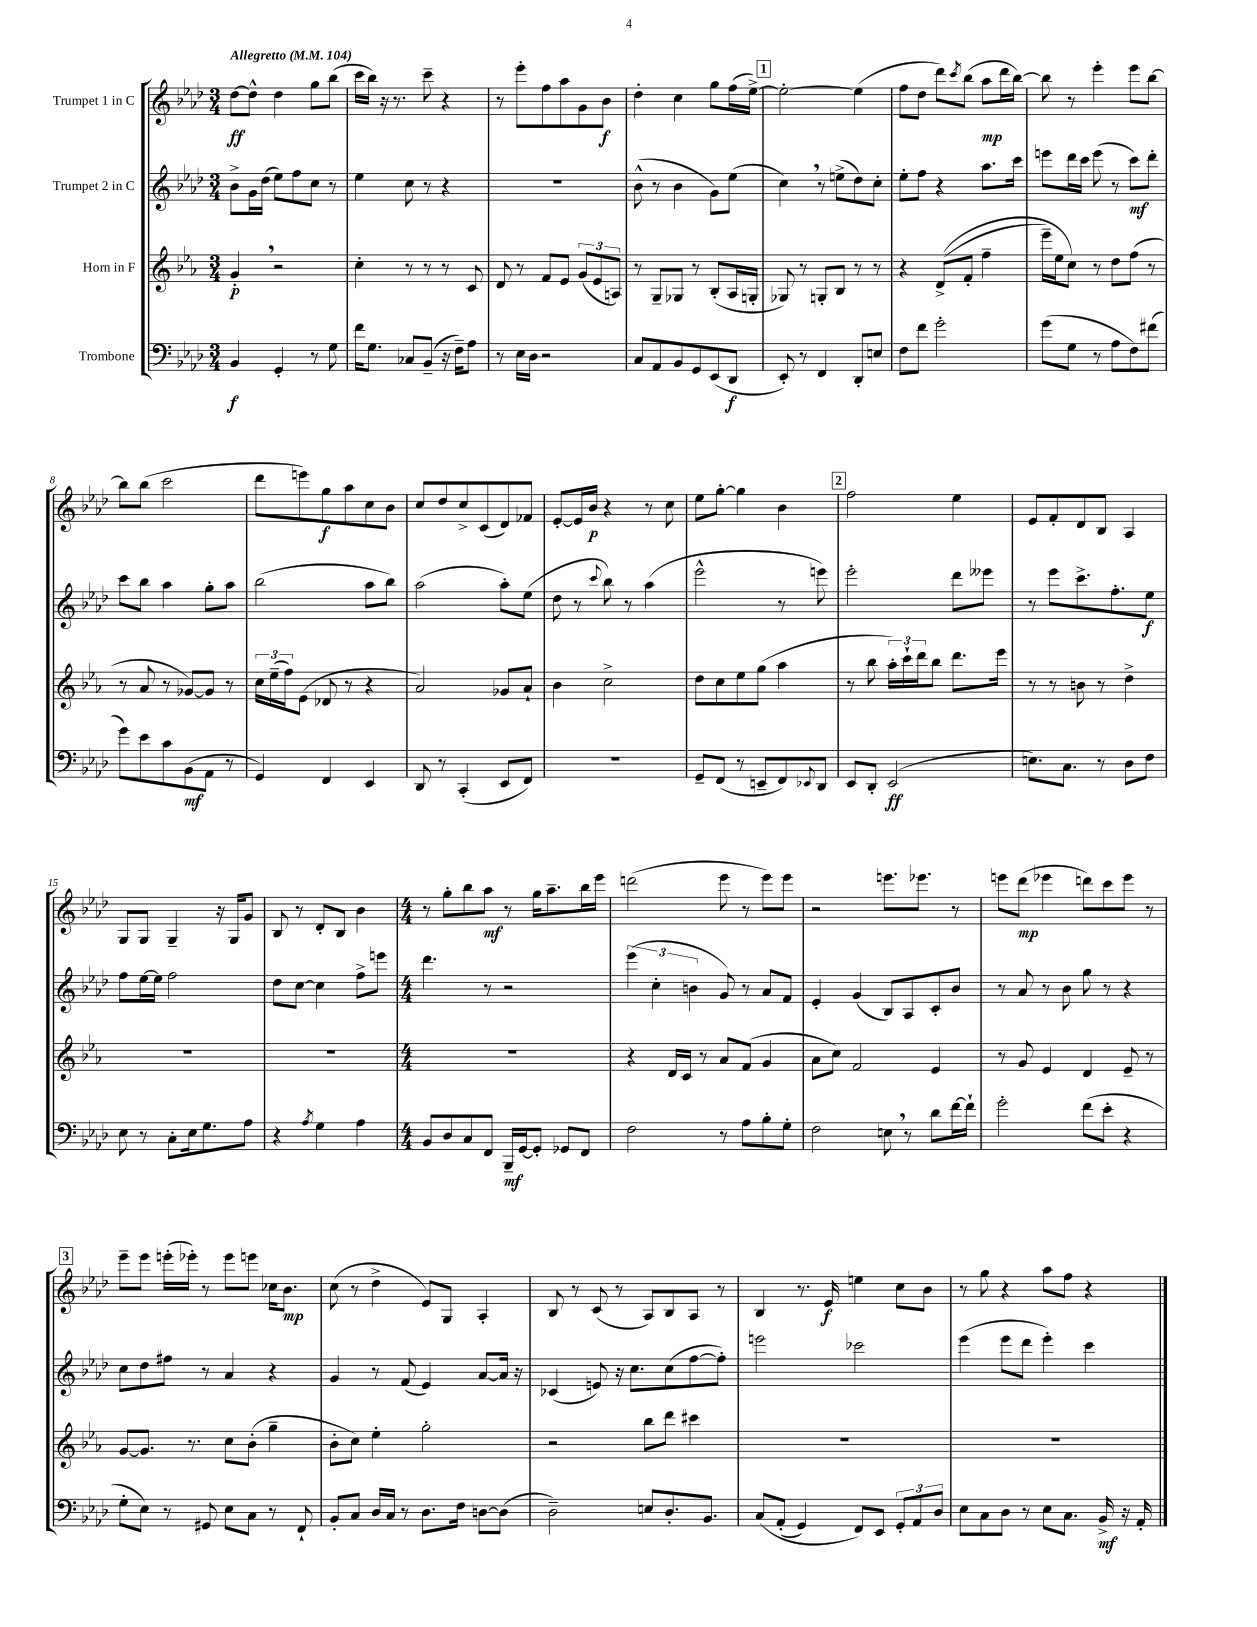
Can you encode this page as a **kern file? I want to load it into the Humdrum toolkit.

**kern	**kern	**kern	**kern
*staff4	*staff3	*staff2	*staff1
*clefF4	*clefG2	*clefG2	*clefG2
*k[b-e-a-d-]	*k[b-e-a-]	*k[b-e-a-d-]	*k[b-e-a-d-]
*M3/4	*M3/4	*M3/4	*M3/4
*MM104	*MM104	*MM104	*MM104
4BB-	4g'	8b-^	[8dd-
.	.	16g	8dd-^^]
.	.	(16dd-	.
4GG'	2r	8ee-)	4dd-
.	.	8ff	.
8r	.	8cc	8gg
8G	.	8r	(8bb-
=	=	=	=
16f	4cc'	4ee-	16ccc
8.G	.	.	16bb-)
.	.	.	16r
.	.	.	8.r
8C-	8r	8cc	.
(8BB-~	8r	8r	8ccc~
16r	8r	4r	4r
16F~)	.	.	.
8A-	8c	.	.
=	=	=	=
8r	8d	2.r	8r
16E-	8r	.	8eee-'
16D-	.	.	.
2r	8f	.	8ff
.	8e-	.	8aa-
.	(12g	.	8g
.	12e-	.	.
.	.	.	8b-
.	12A)	.	.
=	=	=	=
8C	8r	(8b-^^	4dd-'
8AA-	8G~	8r	.
8BB-	8G-	4b-	4cc
8GG	8r	.	.
(8EE-	(8B-'	8g)	8gg
8DD-	16A-	(8ee-	(16ff
.	16G'	.	[16ee-^)
=	=	=	=
8EE-')	8G-)	4cc)	2ee-'_
8r	8r	.	.
4FF	8G'	8r	.
.	8B-	(8ee^	.
8DD-'	8r	8dd-)	(4ee-]
8E	8r	8cc'	.
=	=	=	=
8F	4r	8ee-'	8ff
8f	.	8ff	8dd-
2g'	&((8d^	4r	8ddd-)
.	.	.	8qccc
.	8f'	.	(8bb-
.	4ff~	8.aa-	8aa-
.	.	.	16ddd-
.	.	16ccc	[16bb-)
=	=	=	=
(8g	16eee-~)	8eee	8bb-]
.	16ee-	.	.
8G	8cc&)	16ddd-	8r
.	.	16ccc	.
8r	8r	(8eee	4eee-'
8A-	8dd	8r	.
8F)	(8ff	8ccc)	8eee-
(8f#	8r	8ddd-'	[8bb-
=	=	=	=
8g)	8r	8ccc	8bb-]
8e-	8a-	8bb-	(8bb-
8c	8r	4aa-	2ccc
(8BB-	[8g-)	.	.
8AA-	8g-]	8gg'	.
8r	8r	8aa-	.
=	=	=	=
4GG)	24cc	(2bb-	8ddd-
.	(24ee-~	.	.
.	24ff)	.	.
.	(8e-	.	8eee)
4FF	8d-	.	8gg
.	8r	.	8aa-
4EE-	4r	8aa-	8cc
.	.	8bb-)	8b-
=	=	=	=
8DD-	2a-)	(2aa-	8cc
8r	.	.	8dd-
(4CC'	.	.	8cc^
.	.	.	(8c
8EE-	8g-	8aa-')	8d-)
8FF)	8a-`	(8ee-	8f-
=	=	=	=
2.r	4b-	8dd-	[8e-'
.	.	8r	16e-]
.	.	.	16b-
.	.	8qqccc	.
.	2cc^	8bb-)	4r
.	.	8r	.
.	.	(4aa-	8r
.	.	.	8cc
=	=	=	=
8GG~	8dd	2eee-^^	8ee-
(8FF	8cc	.	[8gg'
8r	8ee-	.	4gg]
8EE~	(8gg	.	.
8FF)	4aa-	8r	4b-
8qqEE-	.	.	.
8DD-	.	8eee)	.
=	=	=	=
8EE-	8r	2eee-'	2ff
8DD-'	8bb-	.	.
(2EE-	24aa-')	.	.
.	24ccc`	.	.
.	24ddd	.	.
.	8bb-	.	.
.	8.ddd	8ddd-	4ee-
.	.	8eee--	.
.	16eee-	.	.
=	=	=	=
8.E)	8r	8r	8e-
.	8r	8eee-	8f'
8.C	.	.	.
.	8b	8.ccc^	8d-
8r	8r	.	8B-
.	.	8.ff'	.
8D-	4dd^	.	4A-
8F	.	8ee-	.
=	=	=	=
8E-	2.r	8ff	8G
8r	.	[16ee-	8G
.	.	16ee-]	.
8C'	.	2ff	4G~
16E-	.	.	.
8.G	.	.	.
.	.	.	16r
.	.	.	16G
8A-	.	.	8g
=	=	=	=
4r	2.r	8dd-	8B-
.	.	[8cc	8r
8qA-	.	.	.
4G	.	4cc]	8d-'
.	.	.	8B-
4A-	.	8ff^	4b-
.	.	8eee	.
=	=	=	=
*M4/4	*M4/4	*M4/4	*M4/4
8BB-	1r	4.ddd-	8r
8D-	.	.	8gg'
8C	.	.	8bb-
8FF	.	8r	8aa-
16BBB-~	.	2r	8r
[16GG	.	.	.
8GG']	.	.	16gg
.	.	.	8.aa-~
8GG-	.	.	.
8FF	.	.	16bb-
.	.	.	16eee-
=	=	=	=
2F	4r	(6eee-	(2ddd
.	.	6cc'	.
.	16d	.	.
.	16c	.	.
.	.	6b	.
.	8r	.	.
8r	8a-	8g)	8eee-
8A-	(8f	8r	8r
8B-'	4g	8a-	8eee-)
8G'	.	8f	8eee-
=	=	=	=
2F	8a-	4e-'	2r
.	8cc)	.	.
.	2f	(4g	.
8E	.	8B-)	8.eee
8r	.	8A-	.
.	.	.	8.eee-
8d-	4e-	8c'	.
[16f	.	8b-	8r
16f`]	.	.	.
=	=	=	=
2g'	8r	8r	8eee
.	8g	8a-	(8ddd-
.	4e-	8r	4eee-
.	.	8b-	.
(8f	4d	8gg	8ddd)
8e-'	.	8r	8ccc
4r	8e-~	4r	8eee-
.	8r	.	8r
=	=	=	=
8G'	[8g	8cc	8eee-~
8E-)	8.g]	8dd-	8eee-
8r	.	8ff#	(16eee'
.	8.r	.	16eee-')
8GG#	.	8r	8r
8E-	8cc	4a-	8eee-
8C	(8b-'	.	8eee
8r	4gg~	4r	16cc-
.	.	.	8.b-
8FF`	.	.	.
=	=	=	=
8BB-'	8b-'	4g	(8cc
8C	8cc)	.	8r
16D-	4ee-'	8r	4dd-^
16C	.	.	.
8r	.	(8f	.
8.D-	2gg'	4e-)	8e-)
.	.	.	8G
16F	.	.	.
[8D	.	[8a-	4A-'
(8D]	.	16a-]	.
.	.	16r	.
=	=	=	=
2D-~)	2r	(4c-	8B-
.	.	.	8r
.	.	8e)	(8c
.	.	16r	8r
.	.	8.cc	.
8E	8bb-	.	8A-)
8.D-'	8ddd	(8cc	8B-
.	4ccc#	[8ff	8A-
8.BB-	.	.	.
.	.	8ff'])	8r
=	=	=	=
&(8C	1r	2eee	4B-
(8AA-'	.	.	.
4GG)	.	.	8.r
.	.	.	16e-
8FF&)	.	2ccc-	4ee
8EE-	.	.	.
12GG'	.	.	8cc
12AA-	.	.	.
.	.	.	8b-
12D-	.	.	.
=	=	=	=
8E-	1r	(4eee-	8r
8C	.	.	8gg
8D-	.	8eee-	4r
8r	.	8ddd-	.
8E-	.	4eee-')	8aa-
8.C	.	.	8ff
.	.	4ccc	4r
16BB-^	.	.	.
16r	.	.	.
16AA-'	.	.	.
==	==	==	==
*-	*-	*-	*-
